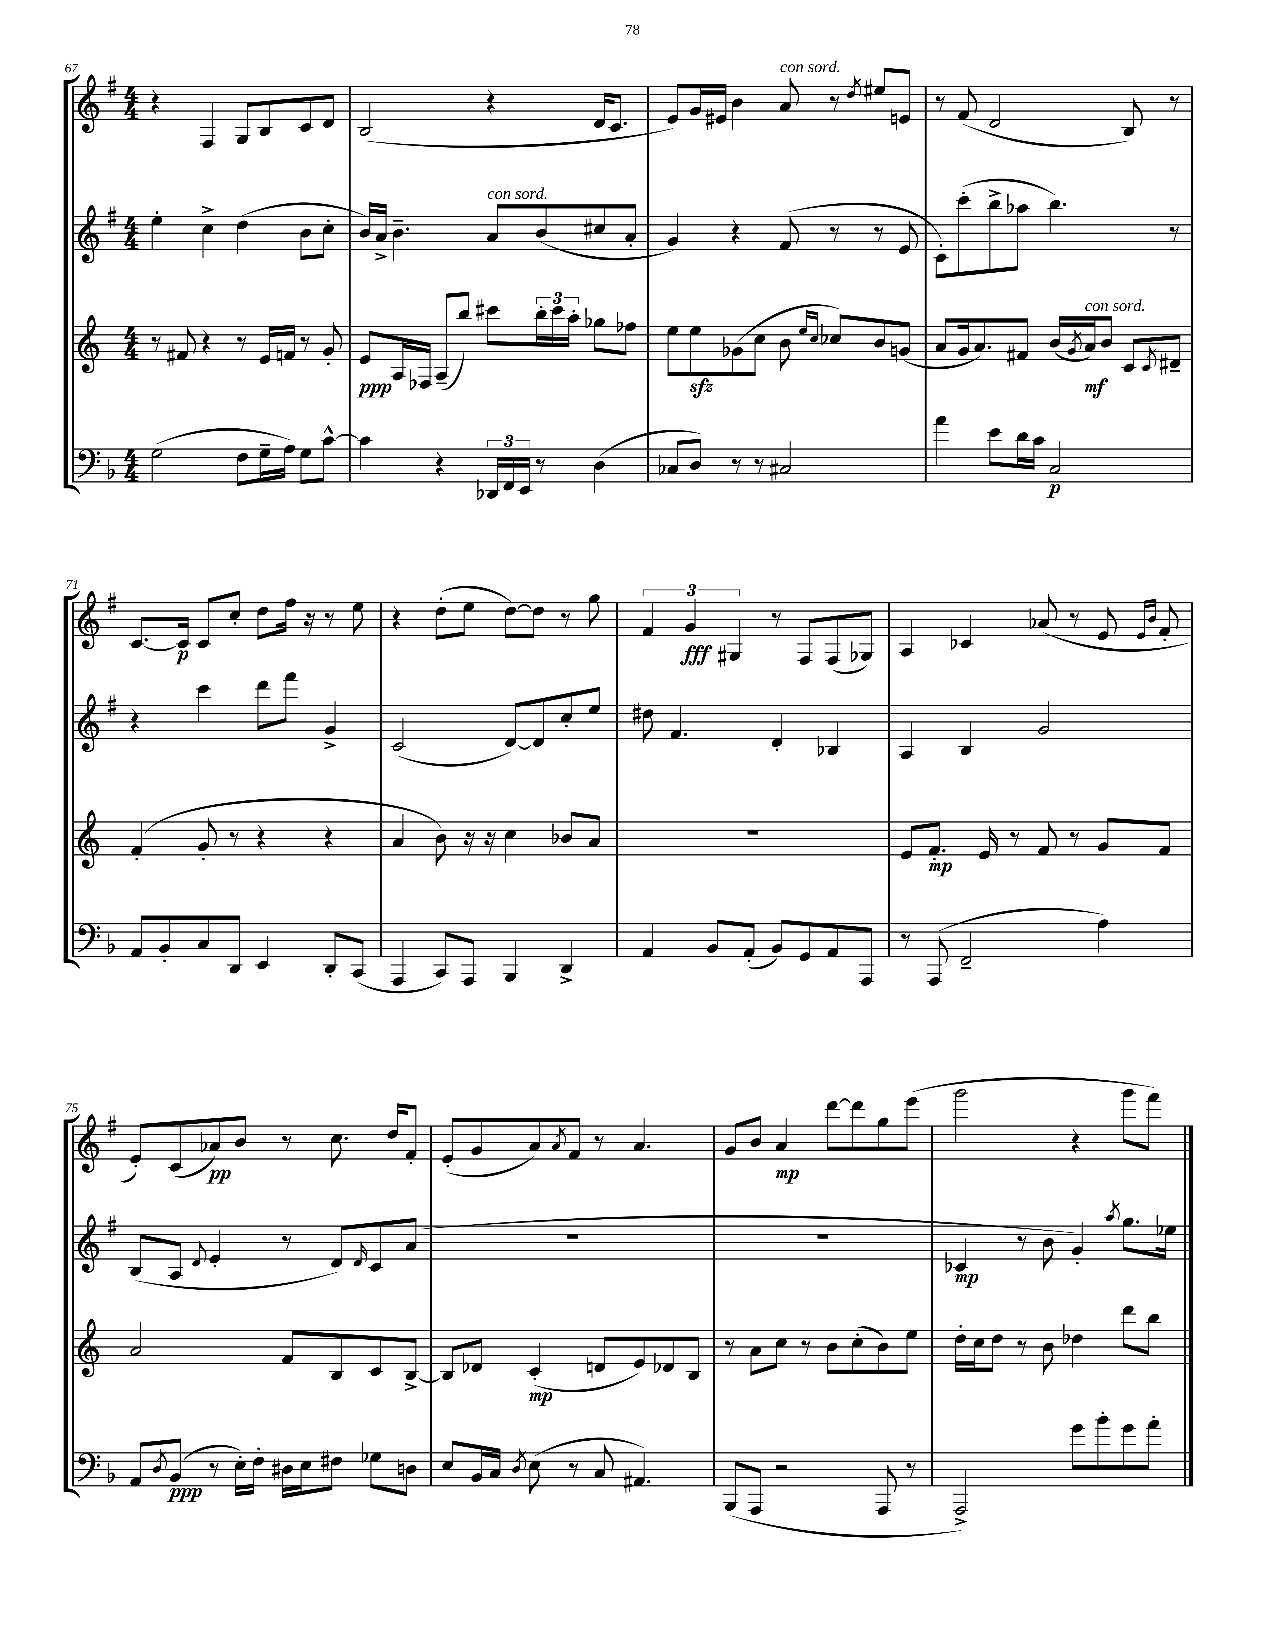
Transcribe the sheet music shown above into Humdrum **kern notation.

**kern	**kern	**kern	**kern
*staff4	*staff3	*staff2	*staff1
*clefF4	*clefG2	*clefG2	*clefG2
*k[b-]	*k[]	*k[f#]	*k[f#]
*M4/4	*M4/4	*M4/4	*M4/4
(2G	8r	4ee'	4r
.	8f#	.	.
.	4r	4cc^	4F#
8F	8r	(4dd	8G
16G~	16e	.	8B
16A)	16f	.	.
8G	8r	8b	8c
[8c^^	8g'	8cc'	8d
=	=	=	=
4c]	8e	16b)	(2B
.	.	16a^	.
.	16A	4.b~	.
.	16F-	.	.
4r	(8A~	.	.
.	8bb)	.	.
24DD-	8ccc#	8a	4r
24FF	.	.	.
24EE	.	.	.
8r	24bb'	(8b	.
.	24ccc#	.	.
.	24aa'	.	.
(4D	8gg-	8cc#	16d
.	.	.	8.c
.	8ff-	8a'	.
=	=	=	=
8C-	8ee	4g)	8e)
8D)	8ee	.	16g
.	.	.	16e#
8r	(8g-	4r	4b
8r	8cc	.	.
2C#	8b	(8f#	8a
.	16qqee	.	.
.	16qqcc	.	.
.	8cc-)	8r	8r
.	.	.	8qdd
.	8b	8r	8ee#
.	(8g	8e	8e
=	=	=	=
4a	8a	8c')	8r
.	16g	(8ccc'	(8f#
.	8.a)	.	.
8e	.	8bb^	2d
16d	8f#	8aa-	.
16c	.	.	.
2C	(16b	4.bb)	.
.	8qg	.	.
.	16a)	.	.
.	8b	.	.
.	8c	.	8B)
.	8qc	.	.
.	8d#~	8r	8r
=	=	=	=
8AA	(4f'	4r	[8.c
8BB-'	.	.	.
.	.	.	16c]
8C	8g'	4ccc	8c
8DD	8r	.	8cc'
4EE	4r	8ddd	8dd
.	.	8fff#	16ff#
.	.	.	16r
8DD'	4r	4g^	8r
(8CC	.	.	8ee
=	=	=	=
4AAA	4a	(2c	4r
8CC)	8b)	.	(8dd'
8AAA	16r	.	8ee
.	16r	.	.
4BBB-	4cc	[8d)	[8dd)
.	.	8d]	8dd]
4DD^	8b-	8cc'	8r
.	8a	8ee	8gg
=	=	=	=
4AA	1r	8dd#	6f#
.	.	4.f#	.
.	.	.	6g
8BB-	.	.	.
.	.	.	6G#
(8AA'	.	.	.
8BB-)	.	4d'	8r
8GG	.	.	8F#
8AA	.	4B-	(8F#
8AAA	.	.	8G-)
=	=	=	=
8r	8e	4A	4A
(8AAA	8.f'	.	.
2FF~	.	4B	4c-
.	16e	.	.
.	8r	.	.
.	8f	2g	(8a-
.	8r	.	8r
4A)	8g	.	8e
.	.	.	16qqe
.	.	.	16qqb
.	8f	.	8f#'
=	=	=	=
8AA	2a	(8B	8e')
8qD	.	.	.
(8BB-	.	8A	(8c
.	.	8qqd	.
8r	.	4e'	8a-)
16E')	.	.	8b
16F'	.	.	.
16D#	8f	8r	8r
16E	.	.	.
8F#	8B	8d)	8.cc
.	.	16qqd	.
8G-	8c	8c	.
.	.	.	16dd
8D	[8B^	(8a	8f#'
=	=	=	=
8E	8B]	1r	(8e'
16BB-	8d-	.	8g
16C	.	.	.
8qD	.	.	.
(8E	(4c'	.	8a)
.	.	.	8qa
8r	.	.	8f#
8C	8d	.	8r
4.AA#)	8e)	.	4.a
.	8d-	.	.
.	8B	.	.
=	=	=	=
(8BBB-	8r	1r	8g
8AAA	8a	.	8b
2r	8cc	.	4a
.	8r	.	.
.	8b	.	[8ddd
.	(8cc'	.	8ddd]
8AAA	8b)	.	8gg
8r	8ee	.	(8eee
=	=	=	=
2AAA^)	16dd'	4c-	2ggg
.	16cc	.	.
.	8dd	.	.
.	8r	8r	.
.	8b	8b	.
8g	4dd-	4g')	4r
8b-'	.	.	.
.	.	8qaa	.
8g	8ddd	8.gg	8ggg
8a'	8bb	.	8fff#)
.	.	16ee-	.
==	==	==	==
*-	*-	*-	*-
